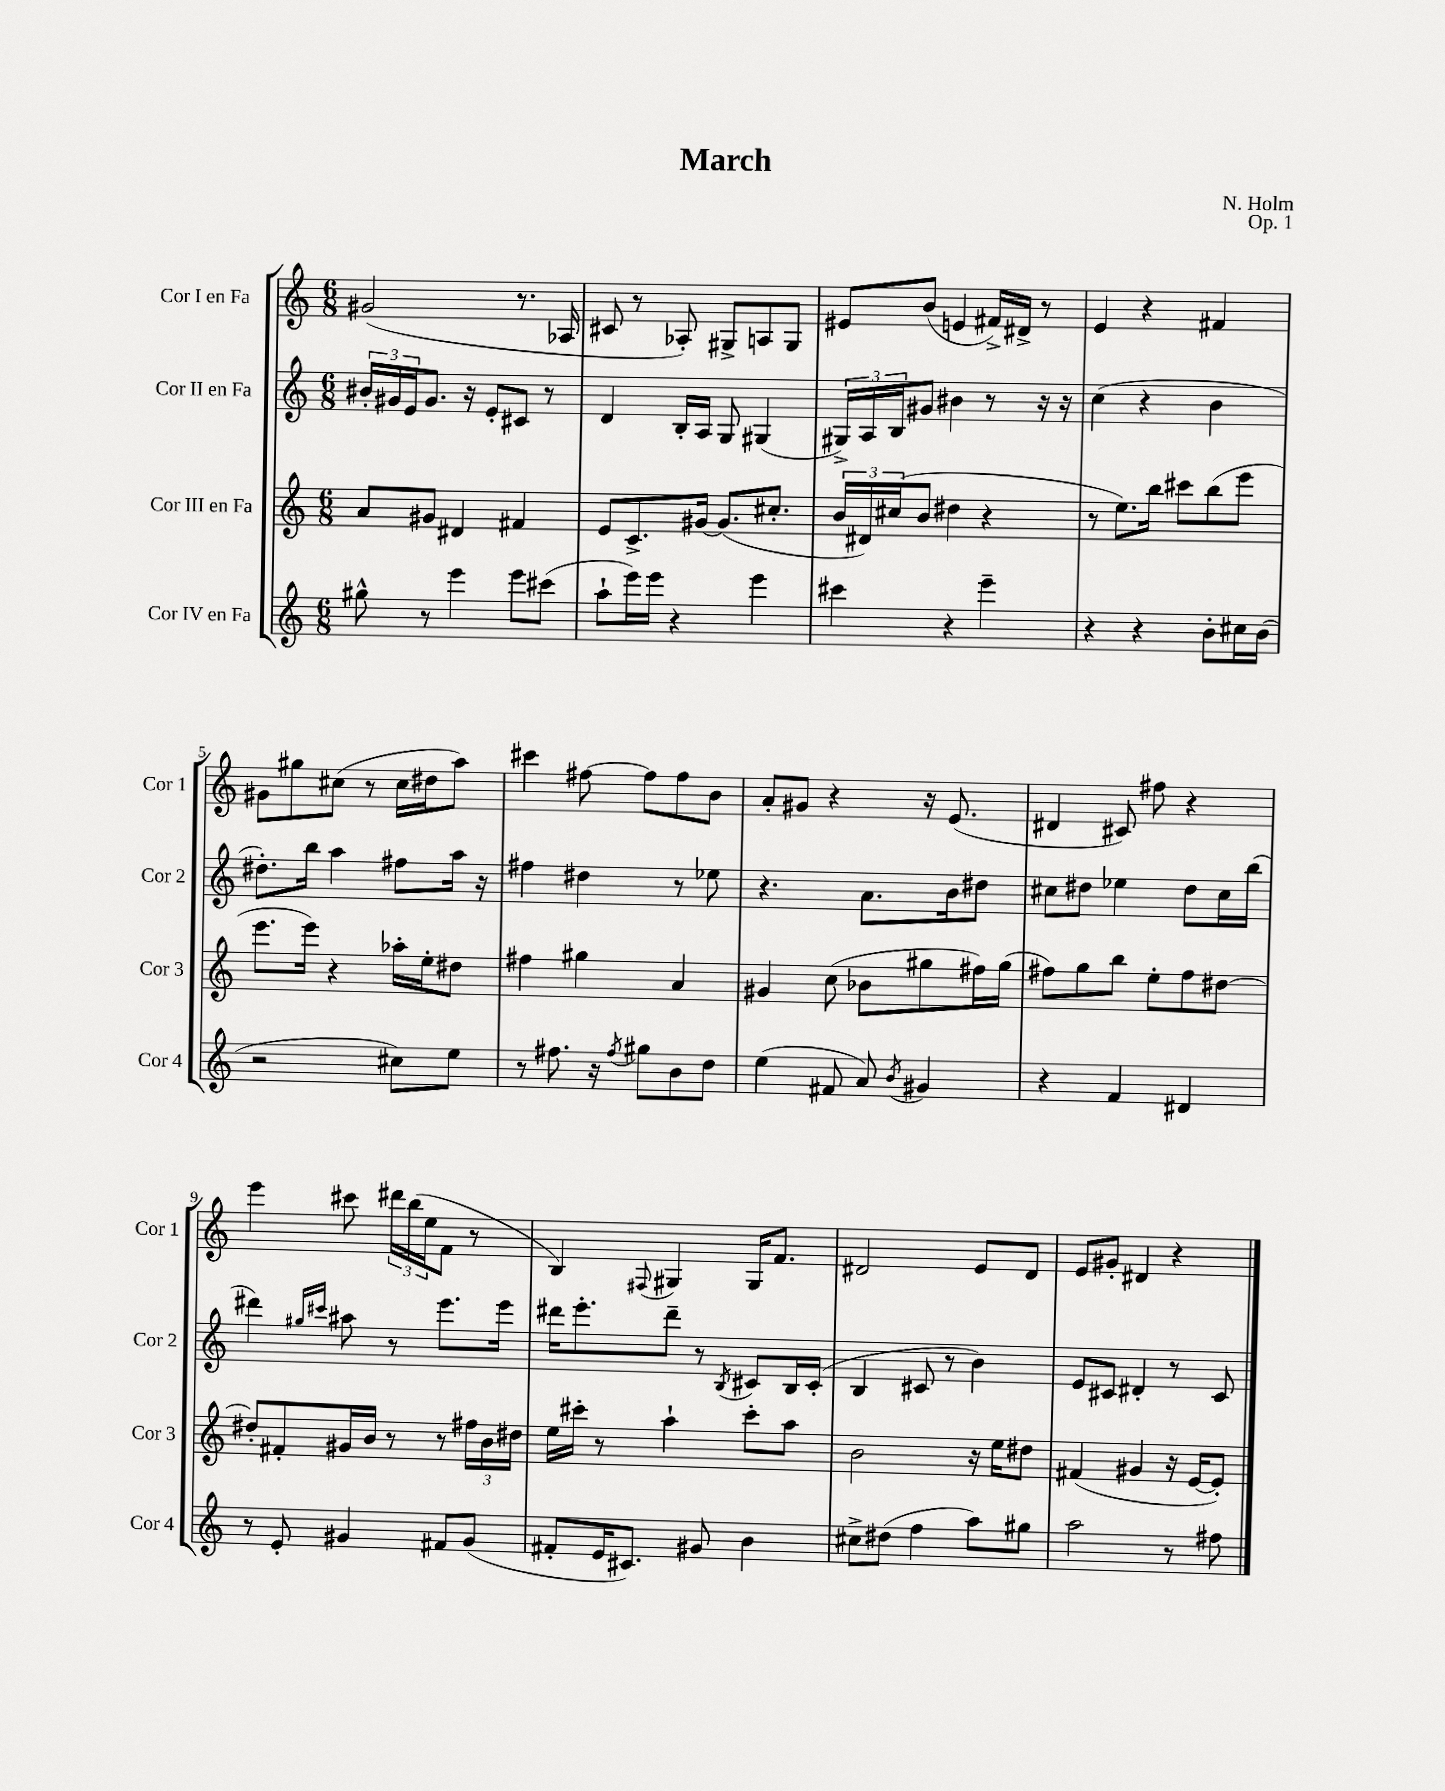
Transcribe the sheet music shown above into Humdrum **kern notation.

**kern	**kern	**kern	**kern
*part4	*part3	*part2	*part1
*staff4	*staff3	*staff2	*staff1
*I"Cor IV en Fa	*I"Cor III en Fa	*I"Cor II en Fa	*I"Cor I en Fa
*I'Cor 4	*I'Cor 3	*I'Cor 2	*I'Cor 1
*clefG2	*clefG2	*clefG2	*clefG2
*k[]	*k[]	*k[]	*k[]
*M6/8	*M6/8	*M6/8	*M6/8
=1	=1	=1	=1
8gg#X^^\	8a/L	24b#X'/LL	(2g#X/
.	.	24g#X/	.
.	.	24e/J	.
8r	8g#X/J	8.g#/J	.
4eee\	4d#X/	.	.
.	.	16r	.
.	.	8e'/L	.
8eee\L	4f#X/	8c#X/J	8.r
(8ccc#X\J	.	8r	.
.	.	.	16A-X/
=2	=2	=2	=2
8aa`\L	8e/L	4d/	8c#X/
16eee\L)	8.c^/	.	8r
16eee\JJ	.	.	.
4r	.	16B'/LL	8A-X'/)
.	[16g#X/Jk	16A/JJ	.
.	(8.g#/L]	8G/	8G#X^/L
4eee\	.	(4G#X/	8An/
.	8.cc#X'/J	.	.
.	.	.	8G#/J
=3	=3	=3	=3
4ccc#X\	24b/LL	24G#X^/LL)	8e#X/L
.	24d#X/)	24A/	.
.	(24cc#X/J	24B/J	.
.	8b/J	8g#X/J	(8b/J
4r	4dd#X\	4b#X\	4en/
4eee~\	4r	8r	16f#X^/LL)
.	.	.	16d#X^/JJ
.	.	16r	8r
.	.	16r	.
=4	=4	=4	=4
4r	8r	(4cc\	4e/
.	8.ee\L)	.	.
4r	.	4r	4r
.	16bb\Jk	.	.
.	8ccc#X\L	.	.
8b'\L	(8bb\	4b\	4f#X/
16cc#X\L	8eee\J	.	.
(16b\JJ	.	.	.
!!LO:LB:g=z
=5	=5	=5	=5
2r	8.eee\L	8.dd#X'\L)	8g#X\L
.	.	.	8gg#X\
.	16eee\Jk)	16bb\Jk	.
.	4r	4aa\	(8cc#X\J
.	.	.	8r
8cc#X\L)	16aa-X'\LL	8ff#X\L	16cc#\LL
.	16ee'\J	.	16dd#X\J
8ee\J	8dd#X\J	16aa\Jk	8aa\J)
.	.	16r	.
=6	=6	=6	=6
8r	4ff#X\	4ff#X\	4ccc#X\
8.ff#X\	.	.	.
.	4gg#X\	4dd#X\	[8ff#X\
16r	.	.	.
8qff#/	.	.	.
8gg#X\L	.	.	8ff#\L]
8b\	4a/	8r	8ff#\
8dd\J	.	8ee-X\	8b\J
=7	=7	=7	=7
(4ee\	4g#X/	4.r	8a'/L
.	.	.	8g#X/J
8f#X/	(8cc\	.	4r
8a/)	8b-X\L	8.a\L	.
8qb/	.	.	.
4g#X/	8gg#X\	.	16r
.	.	16b\k	(8.e/
.	16ff#X\L)	8dd#X\J	.
.	(16gg#\JJ	.	.
=8	=8	=8	=8
4r	8ff#X\L)	8cc#X\L	4d#X/
.	8gg\	8dd#X\J	.
4f/	8bb\J	4ee-X\	8c#X/)
.	8ee'\L	.	8ff#X\
4d#X/	8ff#\	8dd#\L	4r
.	[8dd#X\J	16cc#\L	.
.	.	(16bb\JJ	.
!!LO:LB:g=z
=9	=9	=9	=9
8r	8dd#X'/L]	4ddd#X\)	4eee\
8e'/	8f#X'/	.	.
.	.	16qqgg#X/LL	.
.	.	16qqccc#X/JJ	.
4g#X/	16g#X/L	8aa#X\	8ccc#X\
.	16b/JJ	.	.
.	8r	8r	24ddd#X\LL
.	.	.	(24bb\
.	.	.	24ee\J
8f#X/L	8r	8.eee\L	8f\J
(8g#/J	24ff#X\LL	.	8r
.	24b\	.	.
.	.	16eee\Jk	.
.	24dd#X\JJ	.	.
=10	=10	=10	=10
8f#X'/L	16ee\LL	16ddd#X\KL	4B/)
.	16ccc#X'\JJ	8.eee'\	.
16e/K	8r	.	.
8.c#X/J)	.	.	.
.	.	.	8qqF#X/
.	4aa`\	8ddd#~\J	4G#X/
8g#X/	.	8r	.
.	.	8qB/	.
4b\	8ccc#'\L	8c#X/L	16G#/KL
.	.	.	8.f/J
.	8aa\J	16B/L	.
.	.	(16c#'/JJ	.
=11	=11	=11	=11
8cc#X^\L	2b\	4B/	2d#X/
(8dd#X\J	.	.	.
4ff\	.	8c#X/	.
.	.	8r	.
8aa\L)	16r	4b\)	8e/L
.	16ee\KL	.	.
8gg#X\J	8dd#X\J	.	8d#/J
=12	=12	=12	=12
2aa\	(4f#X/	8e/L	8e/L
.	.	8c#X/J	8g#X'/J
.	4g#X/	4d#X'/	4d#X/
8r	16r	8r	4r
.	[16e/KL	.	.
8ff#X\	8e'/J])	8c#/	.
==	==	==	==
*-	*-	*-	*-
